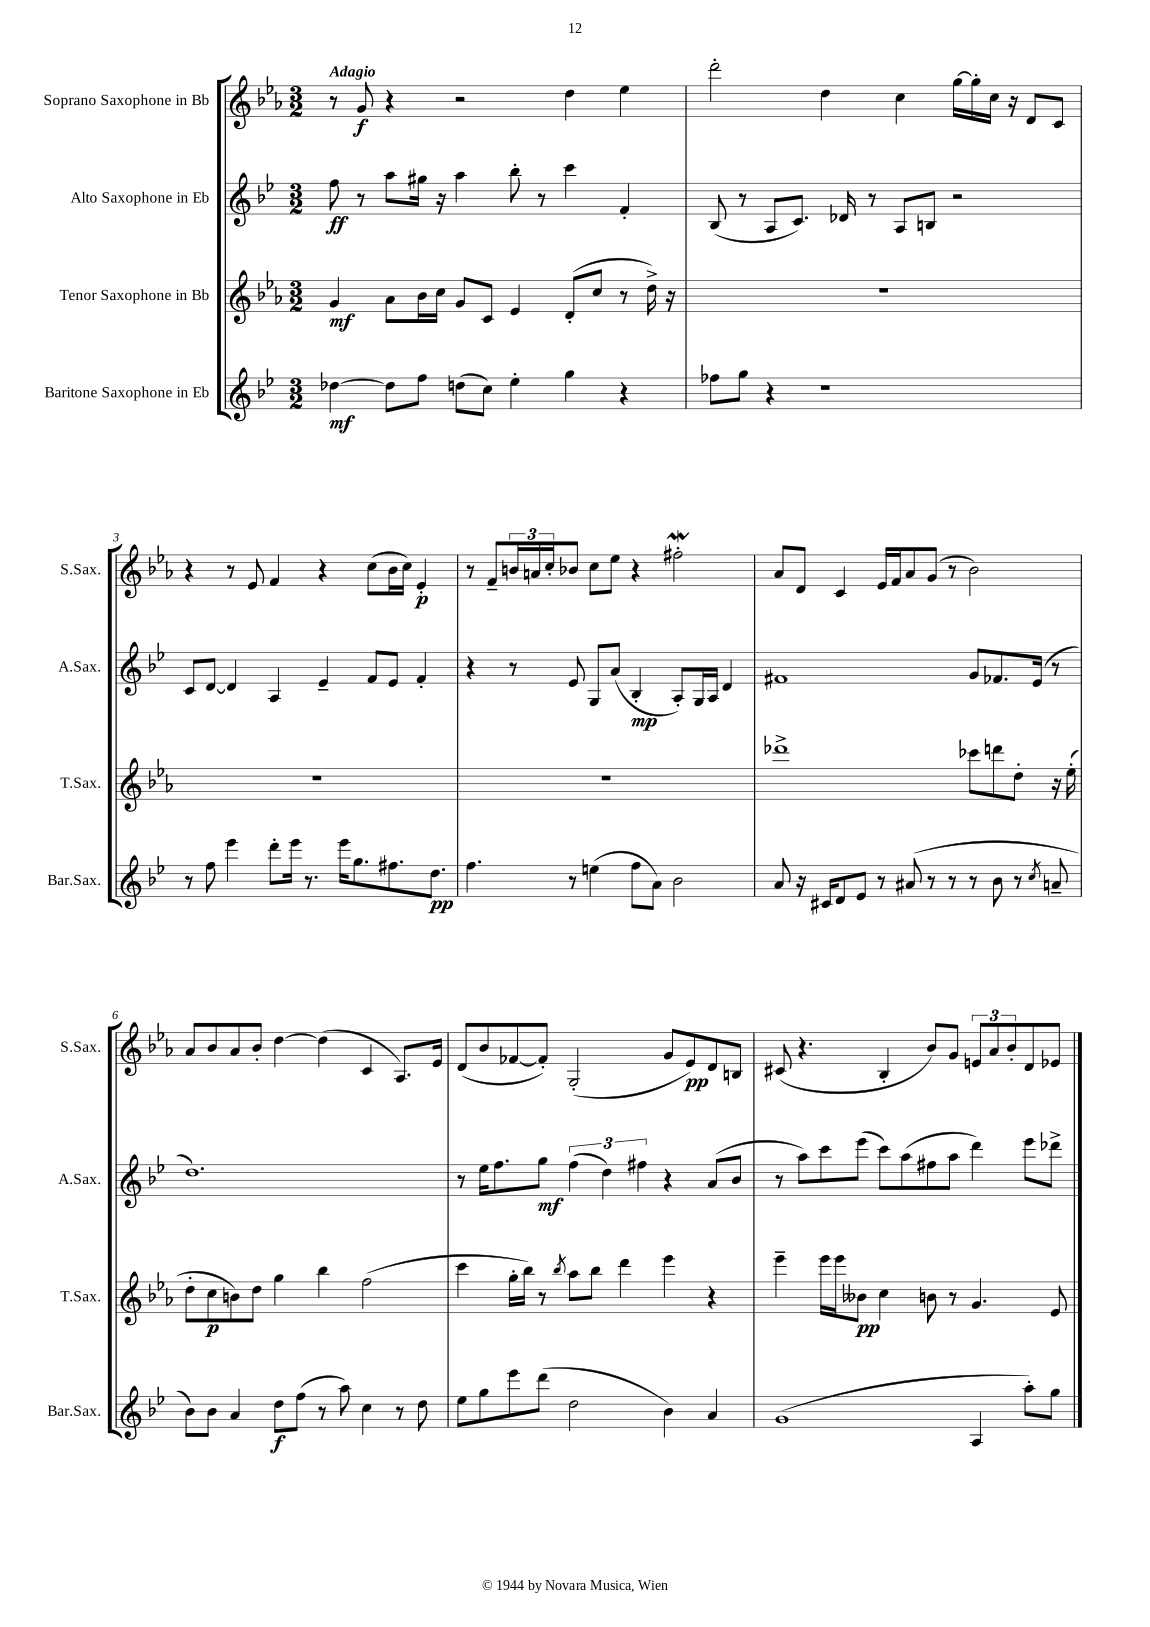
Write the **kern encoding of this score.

**kern	**dynam	**kern	**dynam	**kern	**dynam	**kern	**dynam
*part4	*part4	*part3	*part3	*part2	*part2	*part1	*part1
*staff4	*staff4	*staff3	*staff3	*staff2	*staff2	*staff1	*staff1
*I"Baritone Saxophone in Eb	*	*I"Tenor Saxophone in Bb	*	*I"Alto Saxophone in Eb	*	*I"Soprano Saxophone in Bb	*
*I'Bar.Sax.	*	*I'T.Sax.	*	*I'A.Sax.	*	*I'S.Sax.	*
*clefG2	*	*clefG2	*	*clefG2	*	*clefG2	*
*k[b-e-]	*	*k[b-e-a-]	*	*k[b-e-]	*	*k[b-e-a-]	*
*M3/2	*	*M3/2	*	*M3/2	*	*M3/2	*
=1	=1	=1	=1	=1	=1	=1	=1
!	!	!	!	!	!	!LO:TX:a:B:t=Adagio	!
[4dd-X\	mf	4g/	mf	8ff\	ff	8r	.
.	.	.	.	8r	.	8g/	f
8dd-\L]	.	8a-\L	.	8aa\L	.	4r	.
8ff\J	.	16b-\L	.	16gg#X\Jk	.	.	.
.	.	16cc\JJ	.	16r	.	.	.
(8ddn\L	.	8g/L	.	4aa\	.	2r	.
8cc\J)	.	8c/J	.	.	.	.	.
4ee-'\	.	4e-/	.	8bb-'\	.	.	.
.	.	.	.	8r	.	.	.
4gg\	.	(8d'/L	.	4ccc\	.	4dd\	.
.	.	8cc/J	.	.	.	.	.
4r	.	8r	.	4f'/	.	4ee-\	.
.	.	16dd^\)	.	.	.	.	.
.	.	16r	.	.	.	.	.
=2	=2	=2	=2	=2	=2	=2	=2
8ff-X\L	.	1.r	.	(8B-/	.	2ddd'\	.
8gg\J	.	.	.	8r	.	.	.
4r	.	.	.	8A/L	.	.	.
.	.	.	.	8.c/J)	.	.	.
1r	.	.	.	.	.	4dd\	.
.	.	.	.	16d-X/	.	.	.
.	.	.	.	8r	.	.	.
.	.	.	.	8A/L	.	4cc\	.
.	.	.	.	8Bn/J	.	.	.
.	.	.	.	2r	.	[16gg\LL	.
.	.	.	.	.	.	16gg'\]	.
.	.	.	.	.	.	16cc\JJ	.
.	.	.	.	.	.	16r	.
.	.	.	.	.	.	8d/L	.
.	.	.	.	.	.	8c/J	.
!!LO:LB:g=z
=3	=3	=3	=3	=3	=3	=3	=3
8r	.	1.r	.	8c/L	.	4r	.
8ff\	.	.	.	[8d/J	.	.	.
4eee-\	.	.	.	4d/]	.	8r	.
.	.	.	.	.	.	8e-/	.
8ddd'\L	.	.	.	4A/	.	4f/	.
16eee-\Jk	.	.	.	.	.	.	.
8.r	.	.	.	.	.	.	.
.	.	.	.	4e-~/	.	4r	.
16eee-\KL	.	.	.	.	.	.	.
8.gg\	.	.	.	.	.	.	.
.	.	.	.	8f/L	.	(8cc\L	.
8.ff#X\	.	.	.	8e-/J	.	16b-\L	.
.	.	.	.	.	.	16cc\JJ)	.
.	.	.	.	4f'/	.	4e-'/	p
8.dd\J	pp	.	.	.	.	.	.
=4	=4	=4	=4	=4	=4	=4	=4
4.ff\	.	1.r	.	4r	.	8r	.
.	.	.	.	.	.	8f~/L	.
.	.	.	.	8r	.	24bn/L	.
.	.	.	.	.	.	24an/	.
.	.	.	.	.	.	24cc'/J	.
8r	.	.	.	8e-/	.	8b-X/J	.
(4een\	.	.	.	8G/L	.	8cc\L	.
.	.	.	.	(8a/J	.	8ee-\J	.
8ff\L	.	.	.	4B-'/	mp	4r	.
8a\J)	.	.	.	.	.	.	.
2b-\	.	.	.	8A'/L)	.	2ff#XW'\	.
.	.	.	.	16G/L	.	.	.
.	.	.	.	16A/JJ	.	.	.
.	.	.	.	4d/	.	.	.
=5	=5	=5	=5	=5	=5	=5	=5
8a/	.	1ddd-X^	.	1f#X	.	8a-/L	.
16r	.	.	.	.	.	8d/J	.
16c#X/KL	.	.	.	.	.	.	.
8d/	.	.	.	.	.	4c/	.
8e-/J	.	.	.	.	.	.	.
8r	.	.	.	.	.	16e-/LL	.
.	.	.	.	.	.	16f/J	.
(8a#X/	.	.	.	.	.	8a-/	.
8r	.	.	.	.	.	(8g/J	.
8r	.	.	.	.	.	8r	.
8r	.	8ccc-X\L	.	8g/L	.	2b-\)	.
8b-\	.	8dddn\	.	8.f-X/	.	.	.
8r	.	8dd'\J	.	.	.	.	.
.	.	.	.	(16e-/Jk	.	.	.
8qcc/	.	.	.	.	.	.	.
8an~/	.	16r	.	8r	.	.	.
.	.	(16ee-'\	.	.	.	.	.
!!LO:LB:g=z
=6	=6	=6	=6	=6	=6	=6	=6
8b-\L)	.	8dd'\L	.	1.dd)	.	8a-/L	.
8b-\J	.	8cc\	p	.	.	8b-/	.
4a/	.	8bn\)	.	.	.	8a-/	.
.	.	8dd\J	.	.	.	8b-'/J	.
8dd\L	f	4gg\	.	.	.	[4dd\	.
(8ff\J	.	.	.	.	.	.	.
8r	.	4bb-\	.	.	.	(4dd\]	.
8aa\)	.	.	.	.	.	.	.
4cc\	.	(2ff\	.	.	.	4c/	.
8r	.	.	.	.	.	8.A-/L)	.
8dd\	.	.	.	.	.	.	.
.	.	.	.	.	.	16e-/Jk	.
=7	=7	=7	=7	=7	=7	=7	=7
8ee-\L	.	4ccc\	.	8r	.	(8d/L	.
8gg\	.	.	.	16ee-\KL	.	8b-/	.
.	.	.	.	8.ff\	.	.	.
8eee-\	.	16gg'\LL	.	.	.	[8f-X/	.
.	.	16bb-\JJ)	.	.	.	.	.
(8ddd\J	.	8r	.	8gg\J	mf	8f-'/J])	.
.	.	8qbb-/	.	.	.	.	.
2dd\	.	8aa-\L	.	(6ff\	.	(2G'/	.
.	.	8bb-\J	.	.	.	.	.
.	.	.	.	6dd\)	.	.	.
.	.	4ddd\	.	.	.	.	.
.	.	.	.	6ff#X\	.	.	.
4b-\)	.	4eee-\	.	4r	.	8g/L	.
.	.	.	.	.	.	8e-/)	pp
4a/	.	4r	.	(8a/L	.	8d/	.
.	.	.	.	8b-/J	.	8Bn/J	.
=8	=8	=8	=8	=8	=8	=8	=8
(1g	.	4eee-~\	.	8r	.	(8c#X/	.
.	.	.	.	8aa\L)	.	4.r	.
.	.	16eee-\LL	.	8ccc\	.	.	.
.	.	16eee-\J	.	.	.	.	.
.	.	8b--X\J	pp	(8eee-\J	.	.	.
.	.	4cc\	.	8ccc\L)	.	4B-'/	.
.	.	.	.	(8aa\	.	.	.
.	.	8bn\	.	8ff#X\	.	8b-/L)	.
.	.	8r	.	8aa\J	.	8g/J	.
4A/	.	4.g/	.	4ddd\)	.	12en/L	.
.	.	.	.	.	.	12a-/	.
.	.	.	.	.	.	12b-'/	.
8aa'\L)	.	.	.	8eee-\L	.	8d/	.
8gg\J	.	8e-/	.	8ddd-X^\J	.	8e-X/J	.
==	==	==	==	==	==	==	==
*-	*-	*-	*-	*-	*-	*-	*-
